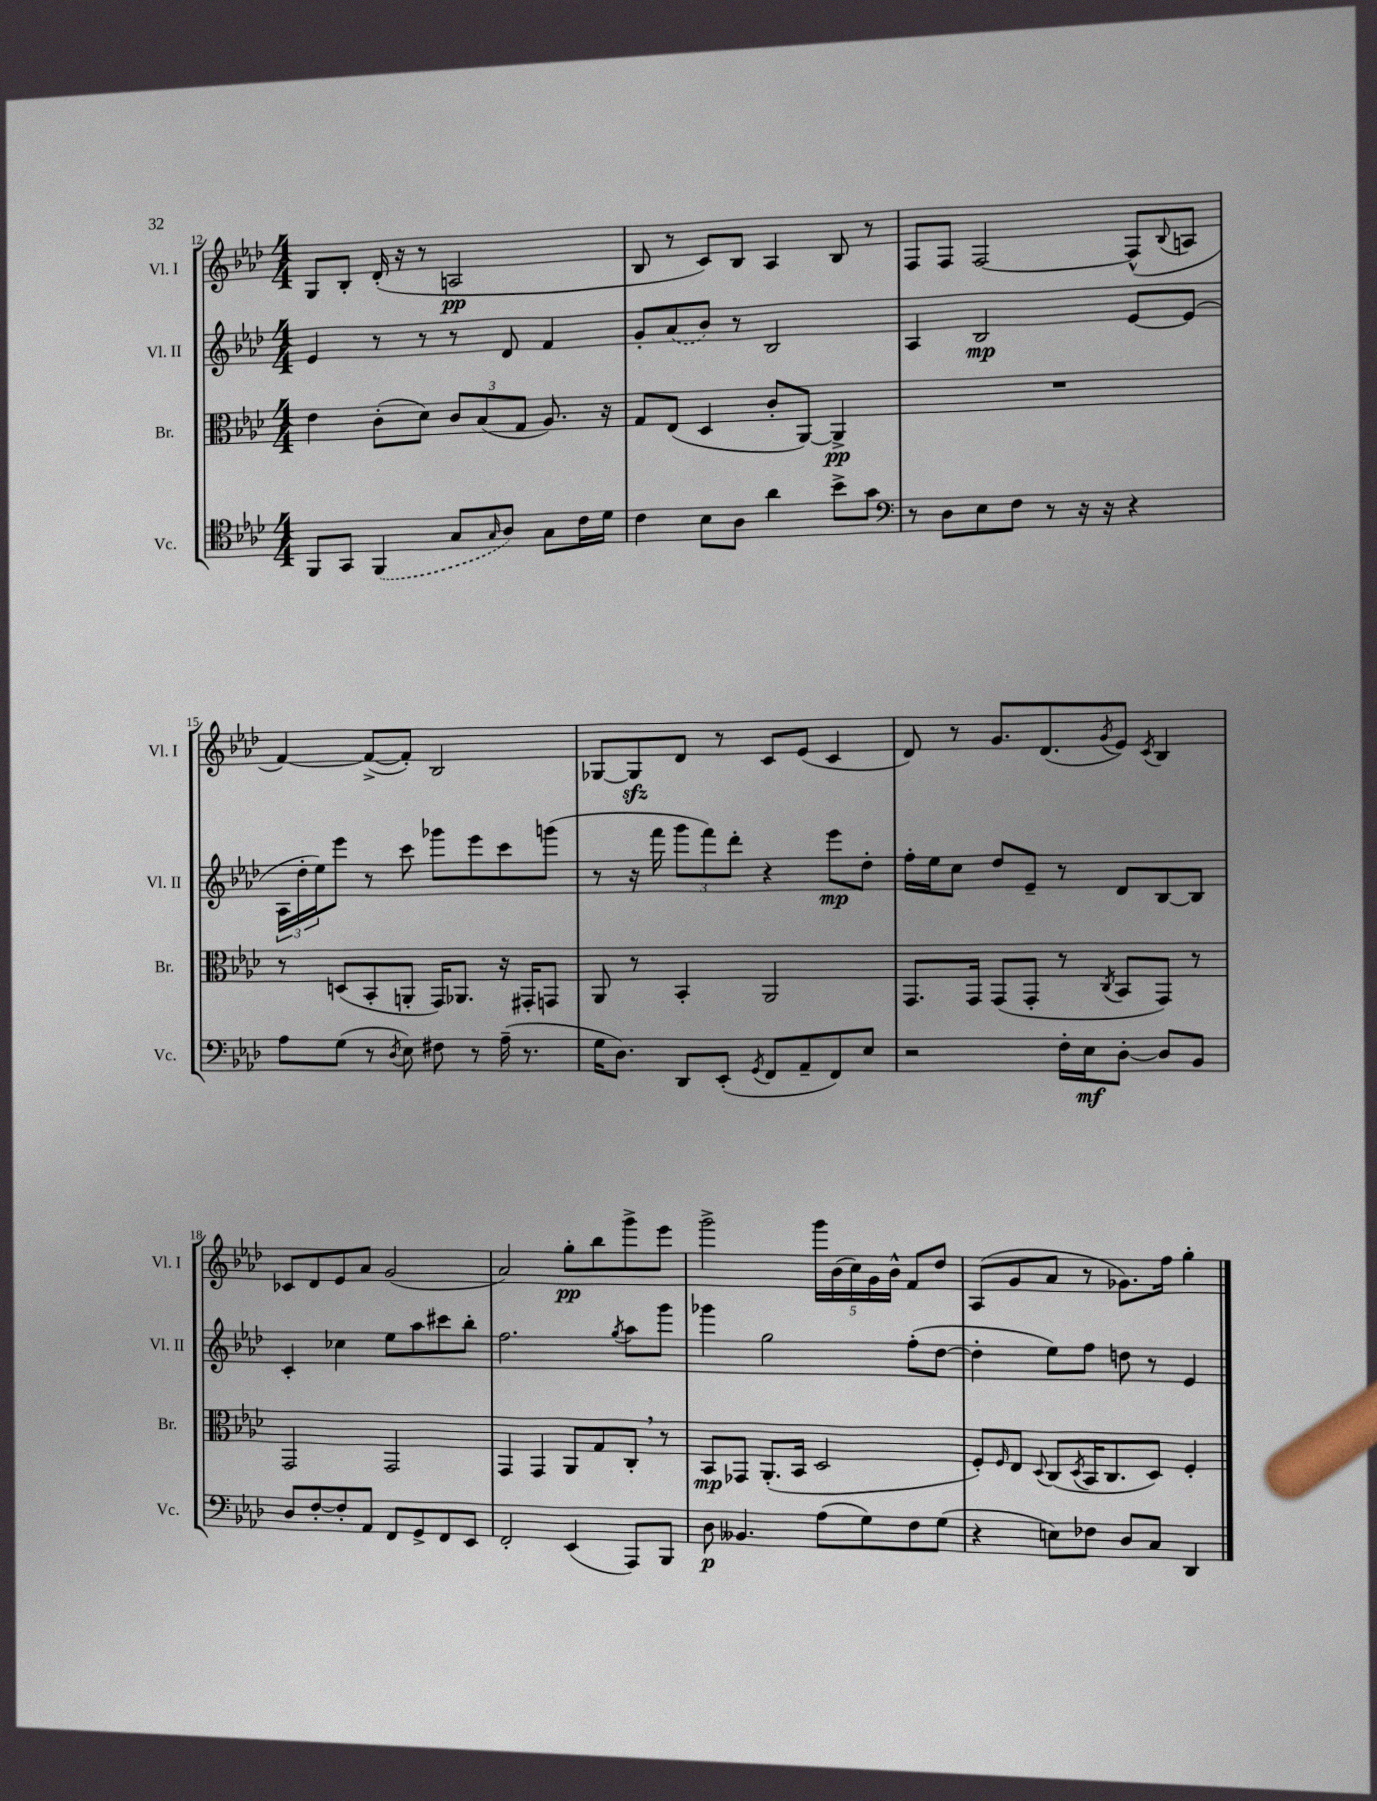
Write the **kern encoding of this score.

**kern	**kern	**kern	**kern
*staff4	*staff3	*staff2	*staff1
*clefC4	*clefC3	*clefG2	*clefG2
*k[b-e-a-d-]	*k[b-e-a-d-]	*k[b-e-a-d-]	*k[b-e-a-d-]
*M4/4	*M4/4	*M4/4	*M4/4
8FF/L	4e-\	4e-/	8G/L
8GG/J	.	.	8B-'/J
(4FF/	(8c'\L	8r	(16d-'/
.	.	.	16r
.	8d-\J)	8r	8r
8G/L	12c/L	8r	2A/
.	(12B-/	.	.
16qqG/	.	.	.
8A-/J)	.	8d-/	.
.	12G/J	.	.
8G\L	8.A-/)	4f/	.
16c\L	.	.	.
16d-\JJ	16r	.	.
=	=	=	=
4c\	8G/L	8g'/L	8B-/
.	(8E-/J	(8a-/	8r
8B-\L	4D-/	8b-/J)	8c/L)
8A-\J	.	8r	8B-/J
4a-\	8c'/L	2B-/	4A-/
.	[8AA-/J)	.	.
8b-^\L	4AA-^/]	.	8B-/
8g\J	.	.	8r
=	=	=	=
*clefF4	*	*	*
8r	1r	4A-/	8F/L
8D-\L	.	.	8F/J
8E-\	.	2B-/	[2F/
8F\J	.	.	.
8r	.	.	.
16r	.	.	.
16r	.	.	.
4r	.	[8e-/L	(8F^^/]L
.	.	.	8qqB-/
.	.	(8e-/]J	8A/J
=	=	=	=
8A-\L	8r	24A-\LL	[4f/)
.	.	24dd-'\	.
.	.	24ee-\J)	.
(8G\J	(8D/L	8eee-\J	.
8r	8BB-'/	8r	(8f^/_L
8qD-/	.	.	.
8E-\)	8AA'/J	8ccc\	8f'/]J)
8F#\	16GG/LK)	8ggg-\L	2B-/
.	8.AA-/J	.	.
8r	.	8eee-\	.
(16A-~\	16r	8ccc\	.
8.r	16GG#'/LK	.	.
.	8GG/J	(8ggg\J	.
=	=	=	=
16G\LK	8AA-/	8r	[8G-/L
8.D-\J)	.	.	.
.	8r	16r	8G-/]
.	.	16fff\	.
8DD-/L	4BB-'/	12ggg\L	8d-/J
.	.	12fff\)	.
(8EE-'/J	.	.	8r
.	.	12ddd-'\J	.
8qGG/	.	.	.
8FF/L	2AA-/	4r	8c/L
8AA-~/	.	.	(8e-/J
8FF/)	.	8eee-\L	4c/
8E-/J	.	8dd-'\J	.
=	=	=	=
2r	8.GG/L	16ff'\LL	8d-/)
.	.	16ee-\J	.
.	.	8cc\J	8r
.	16GG/Jk	.	.
.	(8GG/L	8dd-/L	8.g/L
.	8GG'/J	8e-~/J	.
.	.	.	(8.d-/
16F'\LL	8r	8r	.
16E-\J	.	.	.
.	8qC/	.	8qg/
[8D-'\J	8BB-/L	8d-/L	8e-/J)
.	.	.	8qc/
8D-/]L	8GG/J)	[8B-/	4B-/
8BB-/J	8r	8B-/]J	.
=	=	=	=
8D-/L	2GG/	4c'/	8c-/L
[8F'/	.	.	8d-/
8F'/]	.	4cc-\	8e-/
8AA-/J	.	.	8a-/J
8FF/L	2GG/	8ee-\L	(2g/
8GG^/	.	8aa-\	.
8FF/	.	8ccc#\	.
8EE-/J	.	8bb-'\J	.
=	=	=	=
2FF'/	4GG/	2.ff\	2a-/)
.	4GG/	.	.
(4EE-/	8AA-/L	.	8gg'\L
.	8G/	.	8bb-\
.	.	8qgg/	.
8AAA-/L)	8C'/J	8aa-\L	8ggg^\
8BBB-/J	8r	8ggg\J	8eee-\J
=	=	=	=
8D-\	8BB-/L	4ggg-\	2ggg^\
4.BB--/	8GG-/J	.	.
.	(8.AA-'/L	2gg\	.
.	16BB-/Jk	.	.
(8A-\L	2D-/	.	20ggg\LL
.	.	.	(20b-\
.	.	.	20cc\)
8G\)	.	.	.
.	.	.	20g\
.	.	.	20b-^^\JJ
8F\	.	(8ff'\L	8f/L
(8G\J	.	[8dd-\J	8dd-/J
=	=	=	=
4r	8F'/L)	4dd-'\]	(8A-/L
.	16qqF/	.	.
.	8E-/J	.	8g/
.	8qqD-/	.	.
8E\L)	(8C/L	8ee-\L)	8a-/J
.	8qD-/	.	.
8F-\J	16BB-/K	8ff\J	8r
.	8.C/	.	.
8D-/L	.	8dd\	8.g-\L)
8C/J	8D-/J)	8r	.
.	.	.	16ff\Jk
4DD-/	4F'/	4e-/	4gg'\
==	==	==	==
*-	*-	*-	*-
